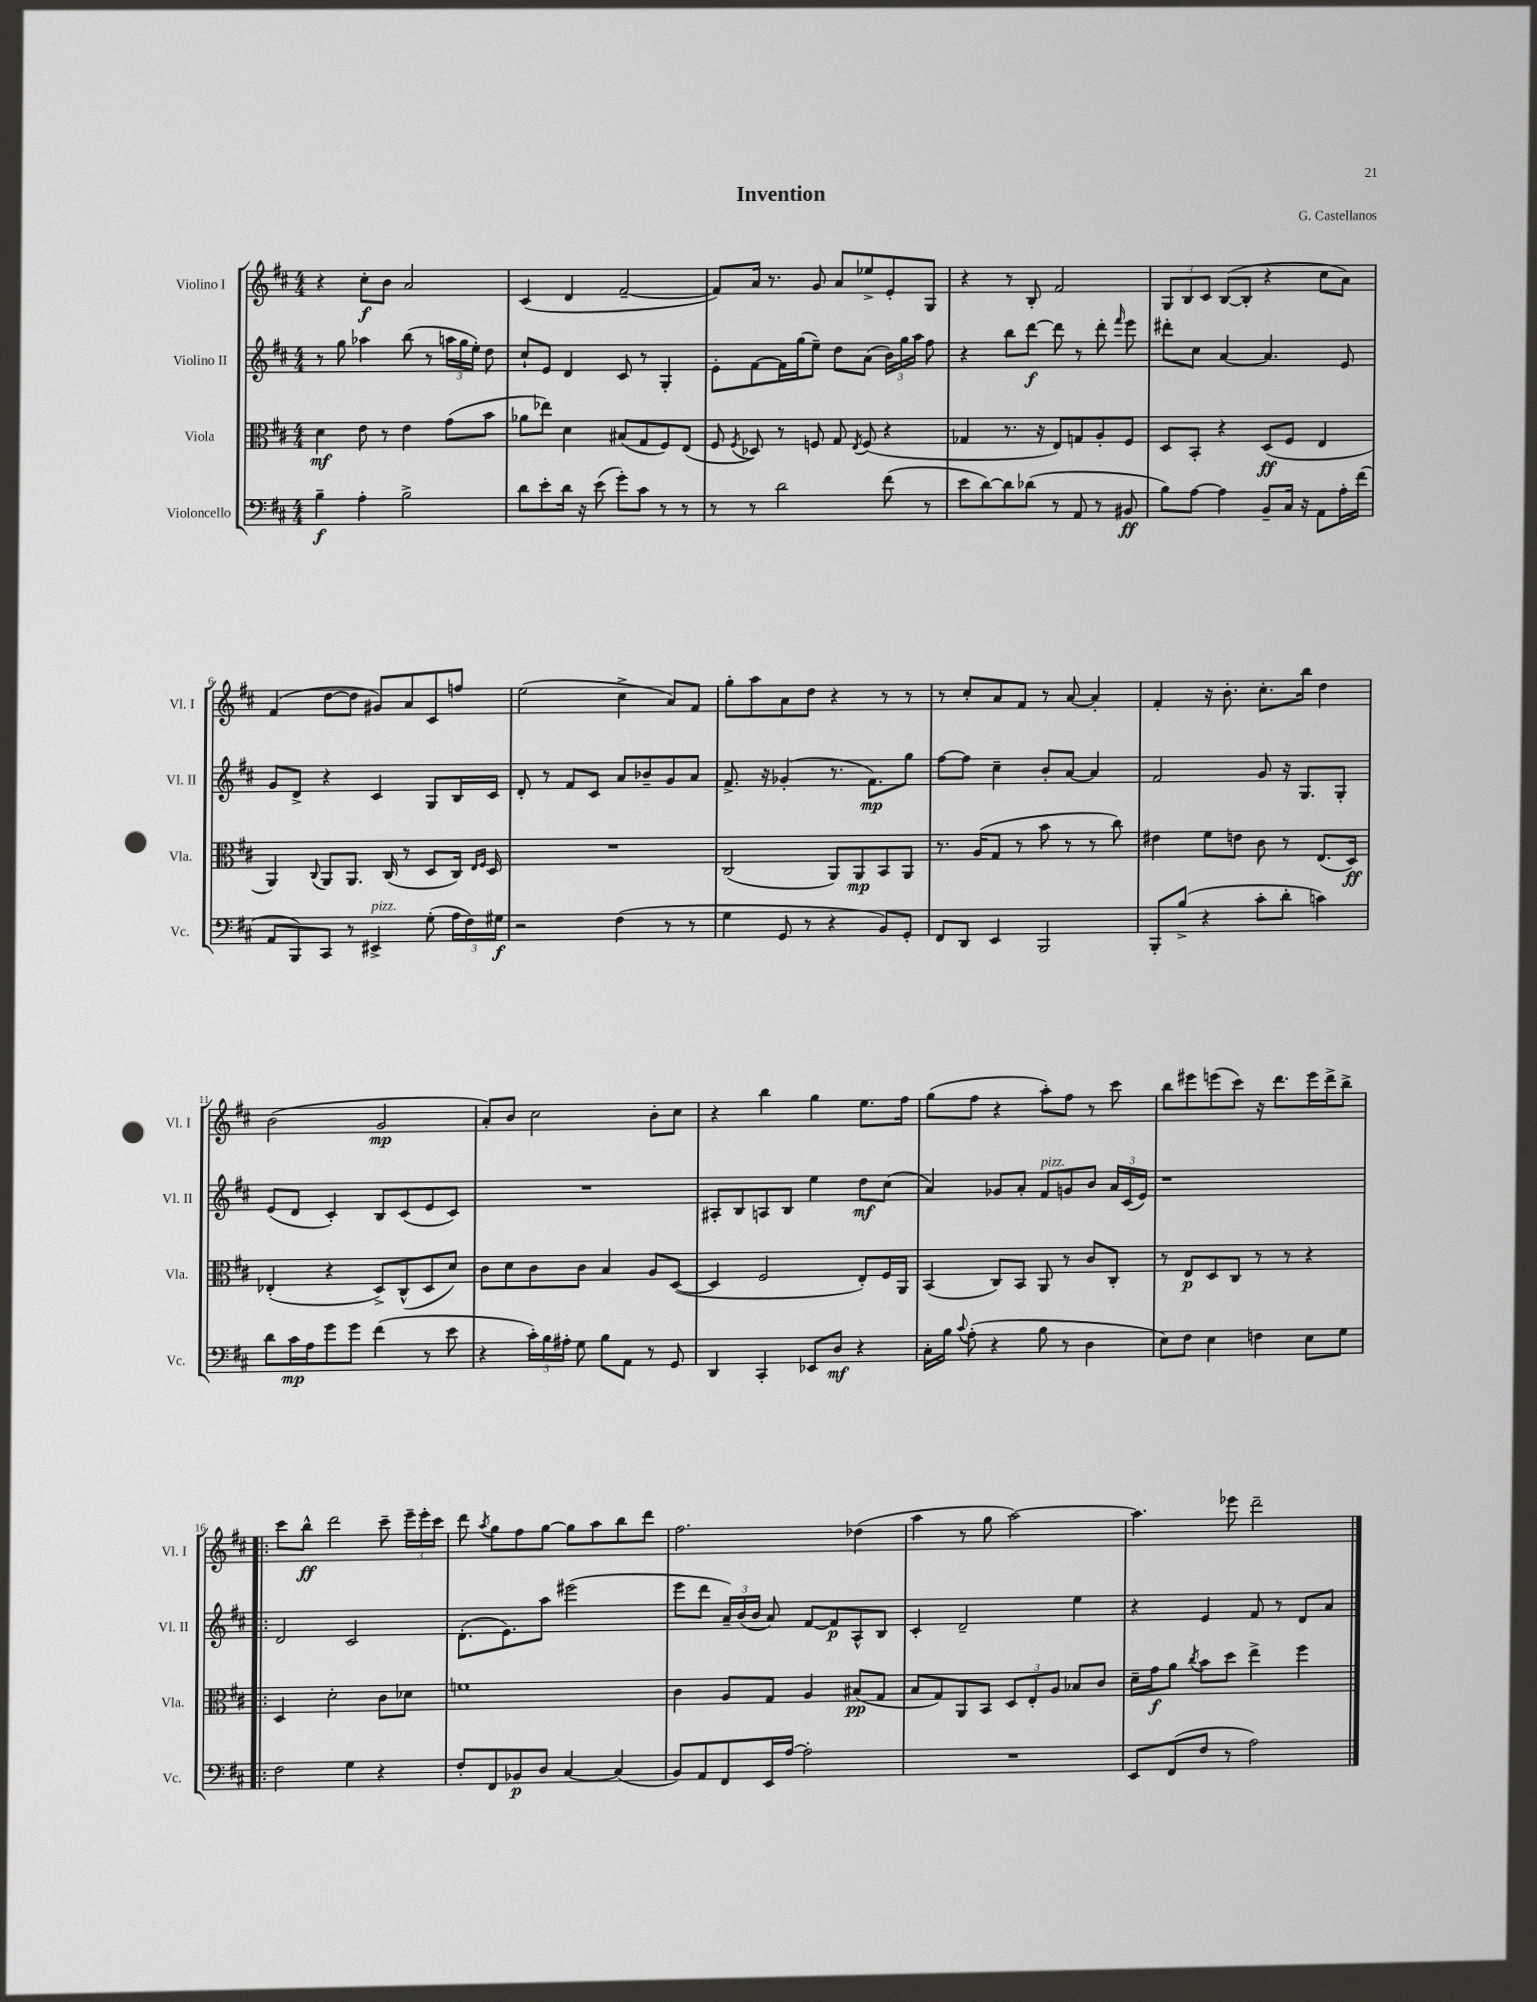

**kern	**kern	**kern	**kern
*staff4	*staff3	*staff2	*staff1
*clefF4	*clefC3	*clefG2	*clefG2
*k[f#c#]	*k[f#c#]	*k[f#c#]	*k[f#c#]
*M4/4	*M4/4	*M4/4	*M4/4
4B~\	4d\	8r	4r
.	.	8gg\	.
4A'\	8e\	4aa-\	8cc#'\L
.	8r	.	8b\J
2B^\	4e\	(8bb\	2a/
.	.	8r	.
.	(8g\L	24aa\LL	.
.	.	24gg\	.
.	.	24ee'\JJ)	.
.	8b\J	8dd\	.
=	=	=	=
8d\L	8a-\L	8cc#`/L	(4c#/
8e'\	8ee-\J)	8e/J	.
16d\Jk	4d\	4d/	4d/
16r	.	.	.
(8e\	.	.	.
8g'\L)	(8B#/L	8c#/	[2f#~/
8c#\J	8G/	8r	.
8r	8F#/)	4G'/	.
8r	(8E/J	.	.
=	=	=	=
8r	8F#/	8e'\L	8f#/]L)
.	8qF#/	.	.
8r	8D-/)	[8f#\	16a/Jk
.	.	.	8.r
2d\	8r	16f#\]L	.
.	.	(16gg\J	.
.	8F/	8ee~\J)	8g/
.	8G/	8dd\L	8a/L
.	8qE/	.	.
.	(8F/	(8a\J	8ee-^/
(8f#\	4r	24b\LL)	8e'/
.	.	24gg\	.
.	.	24aa\JJ	.
8r	.	8ff#\	8G/J
=	=	=	=
8e\L	4G-/	4r	4r
[8d\)	.	.	.
8d\]	8.r	8bb\L	8r
(8d-\J	.	[8ddd\J	8B'/
.	16r	.	.
8r	8E/L)	8ddd\]	2f#/
8AA/	8G/	8r	.
8r	8A'/	8ddd'\	.
.	.	16qqfff#/	.
8BB#/	8F#/J	8eee\	.
=	=	=	=
8B\L)	8D/L	8ddd#'\L	12G/L
.	.	.	12B/
[8A\J	8BB'/J	8cc#\J	.
.	.	.	12c#/J
4A\]	4r	[4a/	([8B/L
.	.	.	8B'/]J
8BB~/L	(8D/L	4.a/]	4r
16C#/Jk	8F#/J	.	.
16r	.	.	.
8AA\L	4E/	.	8cc#\L
16A'\L	.	8e/	8a\J)
(16f#\JJ	.	.	.
=	=	=	=
8AA/L	4AA/)	8g/L	(4f#/
8BBB/)	.	8d^/J	.
.	8qqC#/	.	.
8CC#/J	8AA/L	4r	[8dd\L
8r	8.AA/J	.	8dd\]J
4EE#^/	.	4c#/	8g#/L)
.	(16C#/	.	.
.	8r	.	8a/
(8G'\	8D/L	8G/L	8c#/
24A\LL	16C#/Jk)	16B/L	8ff/J
24F#\)	.	.	.
.	16qqE/LL	.	.
.	16qqF#/JJ	.	.
.	16D/	16c#/JJ	.
24G#\JJ	.	.	.
=	=	=	=
2r	1r	8d'/	(2ee\
.	.	8r	.
.	.	8f#/L	.
.	.	8c#/J	.
(4F#\	.	8a/L	4cc#^\
.	.	8b-~/	.
8r	.	8g/	8a/L)
8r	.	8a/J	8f#/J
=	=	=	=
4G\	(2C#/	8.f#^/	8gg'\L
.	.	.	8aa\
.	.	16r	.
8GG/	.	(4g-'/	8a\
8r	.	.	8dd\J
4r	8AA/L)	8.r	4r
.	8AA/	.	.
.	.	8.f#\L)	.
8BB/L)	8BB/	.	8r
8GG'/J	8AA/J	8gg\J	8r
=	=	=	=
8FF#/L	8.r	[8ff#\L	8r
8DD/J	.	8ff#\]J	8cc#'/L
.	(16A/LK	.	.
4EE/	8G/J	4cc#~\	8a/
.	8r	.	8f#/J
2BBB/	8b\	8b'/L	8r
.	8r	[8a/J	[8a/
.	8r	4a/]	4a'/]
.	8cc#\)	.	.
=	=	=	=
8BBB'/L	4e#\	2f#/	4f#'/
(8B^/J	.	.	.
4r	8f#\L	.	16r
.	.	.	8.b'\
.	8e\J	.	.
8c#'\L	8c#\	8g/	8.cc#'\L
8d'\J	8r	16r	.
.	.	8.G/L	16bb\Jk
4c\)	(8.E/L	.	4dd\
.	.	8G'/J	.
.	16D/Jk)	.	.
=	=	=	=
8d\L	(4E-'/	(8e/L	(2b\
16c#\L	.	8d/J	.
16A\J	.	.	.
8g\	4r	4c#'/)	.
8g\J	.	.	.
(4f#\	8D^/L)	8B/L	2g/
.	(8C#^^/	(8c#/	.
8r	8D/	8e/	.
8e\	8d/J)	8c#/J)	.
=	=	=	=
4r	8c#\L	1r	8a'/L)
.	8d\	.	8b/J
24c#'\LL)	8c#\	.	2cc#\
24B\	.	.	.
24A#'\JJ	.	.	.
8G\	8c#\J	.	.
8B\L	4B/	.	.
8AA\J	.	.	.
8r	8A/L	.	8b'\L
8GG/	([8D/J	.	8cc#\J
=	=	=	=
4DD/	4D/]	8A#'/L	4r
.	.	8B/	.
4CC#'/	2F#/	8A/	4bb\
.	.	8B/J	.
8EE-/L	.	4ee\	4gg\
8D/J	.	.	.
4r	8E'/L)	8dd\L	8.ee\L
.	16F#/L	(8cc#\J	.
.	16AA/JJ	.	16ff#\Jk
=	=	=	=
16C#'\LL	(4BB/	4a/)	(8gg\L
16B\JJ	.	.	.
8qqc#/	.	.	.
(8A'\	.	.	8ff#\J
4r	8C#/L)	8g-/L	4r
.	8BB/J	8a'/J	.
8B\	8AA/	8f#/L	8aa'\L)
8r	8r	8g/	8ff#\J
4D\	8c#/L	8b/J	8r
.	8C#'/J	24a/LL	8ccc#\
.	.	(24c#/	.
.	.	24e/JJ)	.
=	=	=	=
8E\L)	8r	1r	8bb\L
8F#\J	8E/L	.	8eee#\
4E\	8D/	.	(8eee\
.	8C#/J	.	8ccc#\J)
4F\	8r	.	16r
.	.	.	8.ddd\L
.	8r	.	.
8E\L	4r	.	16eee\L
.	.	.	16ddd^\J
8G\J	.	.	8bb^\J
=!|:	=!|:	=!|:	=!|:
2F#\	4D/	2d/	8ccc#\L
.	.	.	8bb^^\J
.	2d'\	.	2ddd\
4G\	.	2c#/	.
4r	8c#\L	.	8ccc#~\
.	8d-\J	.	24eee~\LL
.	.	.	24eee'\
.	.	.	24ccc#\JJ
=	=	=	=
8F#'/L	1f	(8.d'\L	8ddd\
.	.	.	8qaa/
8FF#/	.	.	8gg\L
.	.	8.e\)	.
8BB-/	.	.	8ff#\
8D/J	.	8aa\J	[8gg\J
[4C#/	.	(2eee#\	8gg\]L
.	.	.	8aa\
(4C#/]	.	.	8bb\
.	.	.	8ddd\J
=	=	=	=
8BB/L)	4c#\	8eee\L	2.ff#\
8AA/	.	8ddd\J	.
8FF#/	8A/L	24a~/LL)	.
.	.	(24b/	.
.	.	24b/JJ	.
16EE/L	8G/J	8a/)	.
[16A/JJ	.	.	.
2A'\]	4A/	[8f#/L	.
.	.	8f#/]	.
.	(8B#/L	8A^^/	(4dd-\
.	8G/J	8B/J	.
=	=	=	=
1r	8B/L	4c#'/	4aa\
.	8G/)	.	.
.	8AA/	2d~/	8r
.	8BB/J	.	8gg\
.	12D/L	.	[2aa\)
.	12E'/	.	.
.	12A/J	.	.
.	8B-/L	4ee\	.
.	8c#/J	.	.
=	=	=	=
8EE/L	16d~\LL	4r	4.aa\]
.	16g\J	.	.
(8FF#/	8a\J	.	.
.	8qcc#/	.	.
8F#/J	8b\L	4e/	.
8r	8dd\J	.	8eee-\
2A\)	4ee^\	8f#/	2ddd~\
.	.	8r	.
.	4ff#\	8d/L	.
.	.	8a/J	.
==	==	==	==
*-	*-	*-	*-
